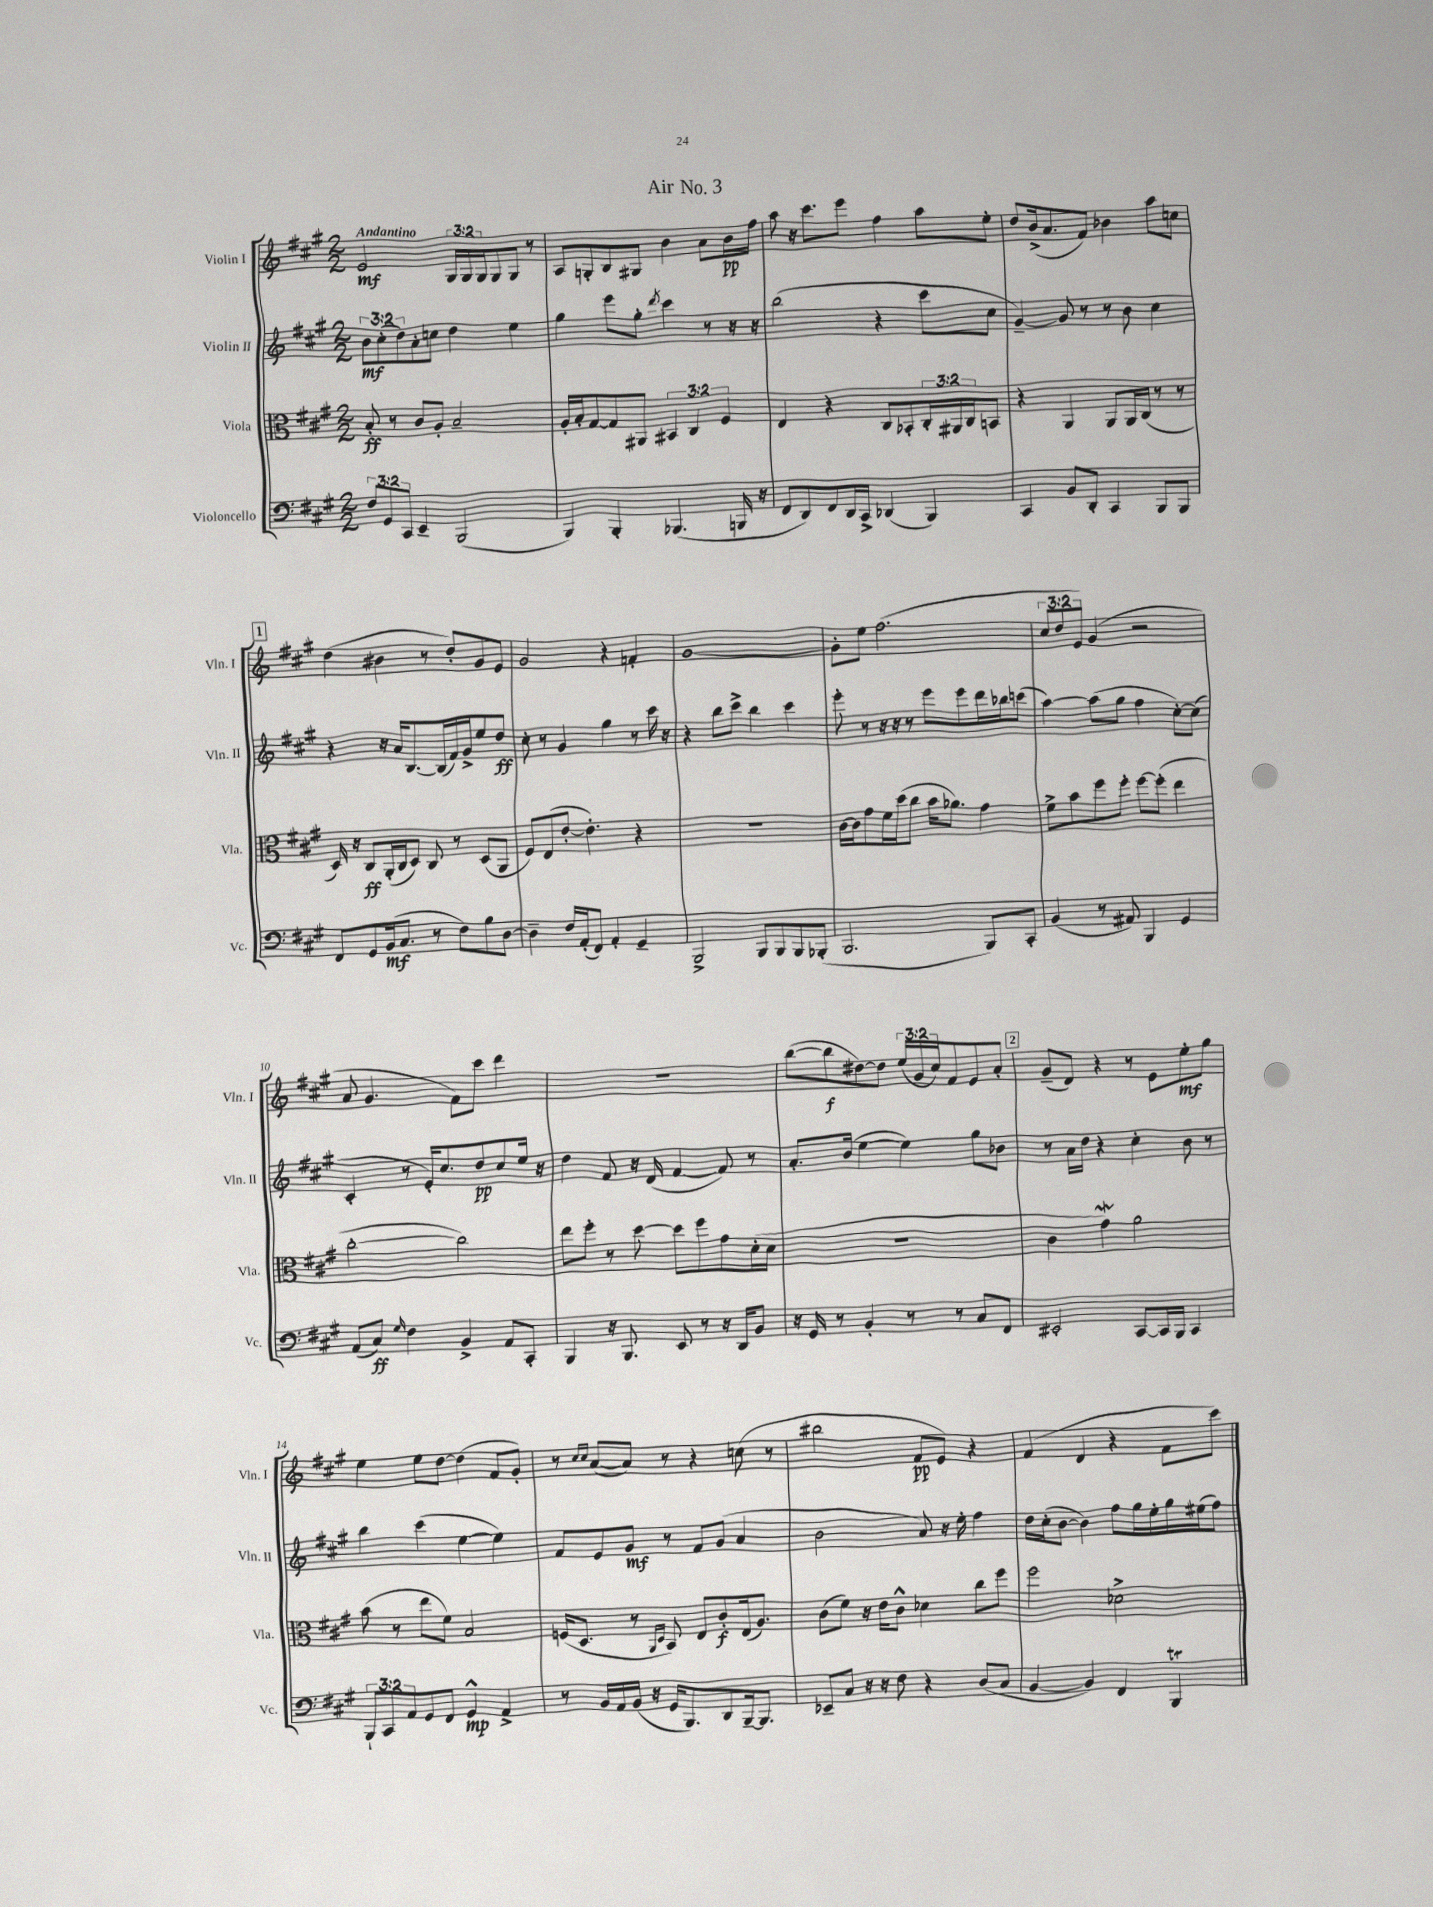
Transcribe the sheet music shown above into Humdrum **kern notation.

**kern	**kern	**kern	**kern
*staff4	*staff3	*staff2	*staff1
*clefF4	*clefC3	*clefG2	*clefG2
*k[f#c#g#]	*k[f#c#g#]	*k[f#c#g#]	*k[f#c#g#]
*M2/2	*M2/2	*M2/2	*M2/2
12F#	8B'	12b	2e
12GG#	.	(12cc#'	.
.	8r	.	.
12CC#	.	12dd)	.
4EE~	8c#	8a'	.
.	8A'	8cc	.
(2BBB	2B~	4dd	24G#
.	.	.	24G#
.	.	.	24G#
.	.	.	8G#
.	.	4ee	8G#
.	.	.	8r
=	=	=	=
4BBB)	16A'	4gg#	8A
.	16B'	.	.
.	[8G#	.	8G'
4BBB'	8G#]	8eee	8B
.	8AA#	8gg#'	8G#
.	.	8qddd	.
(4.BBB-	6BB#	4ccc#	4b
.	6C#	.	.
.	.	8r	8a
.	6F#	.	.
16BBB	.	16r	16b
16r	.	16r	16ff#
=	=	=	=
8FF#	4E	(2bb	8aa
8DD)	.	.	16r
.	.	.	8.ccc#
8FF#	4r	.	.
16DD	.	.	8eee
16CC#^	.	.	.
(4DD-	8C#	4r	4ff#
.	8BB-'	.	.
4BBB)	24C#'	8ccc#	8aa
.	24AA#	.	.
.	24C#	.	.
.	8BB	8cc#	8ee'
=	=	=	=
4CC#	4r	[4g#~)	8dd
.	.	.	(16b^
.	.	.	8.a
8BB	4AA	8g#]	.
8DD'	.	8r	8f#)
4CC#	8AA	8r	4b-
.	16AA	8b	.
.	(16C#	.	.
8BBB	8r	4cc#	8aa
8BBB	8r	.	8cc
=	=	=	=
8FF#	16D)	4r	(4dd
.	16r	.	.
8GG#	8C#	.	.
(16BB	(16AA'	16r	4b#
8.C#	16C#	16a	.
.	8D)	[8.B	.
8r	8C#	.	8r
.	.	(16B]	.
8F#)	8r	16f#)	8dd')
.	.	16g#^	.
8B	(8D	8ee	8g#
[8D	8AA	8dd	8e
=	=	=	=
4D~]	8F#)	8cc#'	2g#
.	(8E	8r	.
16F#	[8e'	4g#	.
(16AA'	.	.	.
8FF#)	4.e'])	.	.
4AA'	.	4gg#	4r
4GG#~	4r	8r	4f'
.	.	16ccc#	.
.	.	16r	.
=	=	=	=
2BBB^	1r	4r	[1g#
.	.	8bb	.
.	.	8ccc#^	.
8BBB	.	4bb	.
8BBB	.	.	.
8BBB	.	4ccc#	.
(8BBB-'	.	.	.
=	=	=	=
2.BBB	[16c#	8eee'	8g#']
.	16c#]	.	.
.	8g#	8r	8ee
.	16f#	16r	(2.ff#
.	(16dd	16r	.
.	8cc#	8r	.
.	16b	8eee	.
.	8.a-)	.	.
.	.	8eee	.
8BBB)	4g#	16ddd	.
.	.	16bb-	.
8CC#'	.	(8ccc	.
=	=	=	=
(4BB	8f#^	[4aa)	12cc#
.	.	.	12dd
.	8b	.	.
.	.	.	12e)
8r	8ff#	(8aa]	(4g#
8AA#)	8ff#'	8gg#	.
4BBB	[8ff#	4ff#	2r
.	(8ff#']	.	.
4GG#	4ee	[8cc#')	.
.	.	(8cc#]	.
=	=	=	=
(8AA	[2cc#'	4c#'	8a
8C#)	.	.	4.g#
16qqG#	.	.	.
4F#	.	8r	.
.	.	16e')	.
.	.	8.cc#	.
4BB^	2cc#])	.	8f#)
.	.	8dd	8ccc#
8AA	.	8cc#	4ddd
8CC#'	.	16ee	.
.	.	16r	.
=	=	=	=
4BBB	8ee	4dd	1r
.	8ff#'	.	.
16r	8r	8f#	.
8.BBB	.	.	.
.	[8dd	16r	.
.	.	(16d	.
8EE	8dd]	[4f#	.
8r	8ff#	.	.
16r	8g#	8f#])	.
16DD	.	.	.
8BB	(16d'	8r	.
.	16d	.	.
=	=	=	=
16r	1r	8.a'	([8bb
16GG#	.	.	.
8r	.	.	8bb]
.	.	(16b	.
4BB'	.	[4ee	[8dd#)
.	.	.	8dd#]
8r	.	4ee])	(24ee
.	.	.	24g#
.	.	.	24cc#)
8r	.	.	8f#
8C#	.	8gg#	8e
8FF#	.	8b-	8a'
=	=	=	=
2EE#'	4c#	8r	(8g#~
.	.	16a	8d)
.	.	16dd	.
.	4g#)	4r	4r
[8CC#	2a	4cc#'	8r
16CC#]	.	.	8e
16BBB	.	.	.
4CC#	.	8b	8ee'
.	.	8r	8gg#
=	=	=	=
12BBB`	(8b	4bb	4ee
12CC#	.	.	.
.	8r	.	.
12AA	.	.	.
8GG#	8ee	(4ccc#	8ee
8FF#	8f#)	.	[8dd
4GG#^^	2B	[4ee	(4dd]
4AA^	.	4ee])	8f#
.	.	.	8g#')
=	=	=	=
8r	(16F	8f#	8r
.	8.D	.	.
.	.	.	16qqcc#
.	.	.	16qqcc#
16BB	.	8e	([8a
16AA	.	.	.
(16BB	8r	8g#	8a])
16r	.	.	.
.	16qqAA	.	.
.	16qqD	.	.
16GG#	8BB)	8r	8r
8.BBB)	.	.	.
.	8E	8f#	4r
8DD	8c#'	(8g#	.
[16BBB~	(16E	4a	(8cc
8.BBB]	8.A)	.	.
.	.	.	8r
=	=	=	=
8EE-~	(8c#	2b	2bb#
8C#	8f#)	.	.
16r	16r	.	.
16r	16e	.	.
8F#	8c#^^	.	.
4r	4d-	8a)	8f#
.	.	16r	8e)
.	.	16ee'	.
(8D	8cc#	4ff#	4r
8C#	8ff#	.	.
=	=	=	=
[4BB	2ff#	16dd	(4f#
.	.	(16cc#'	.
.	.	[8b	.
4BB])	.	4b])	4d
4FF#	2d-^	8ff#	4r
.	.	16gg#	.
.	.	16ee'	.
4BBB	.	16gg#	8f#
.	.	(16ee#	.
.	.	8ff#)	8ccc#)
==	==	==	==
*-	*-	*-	*-
